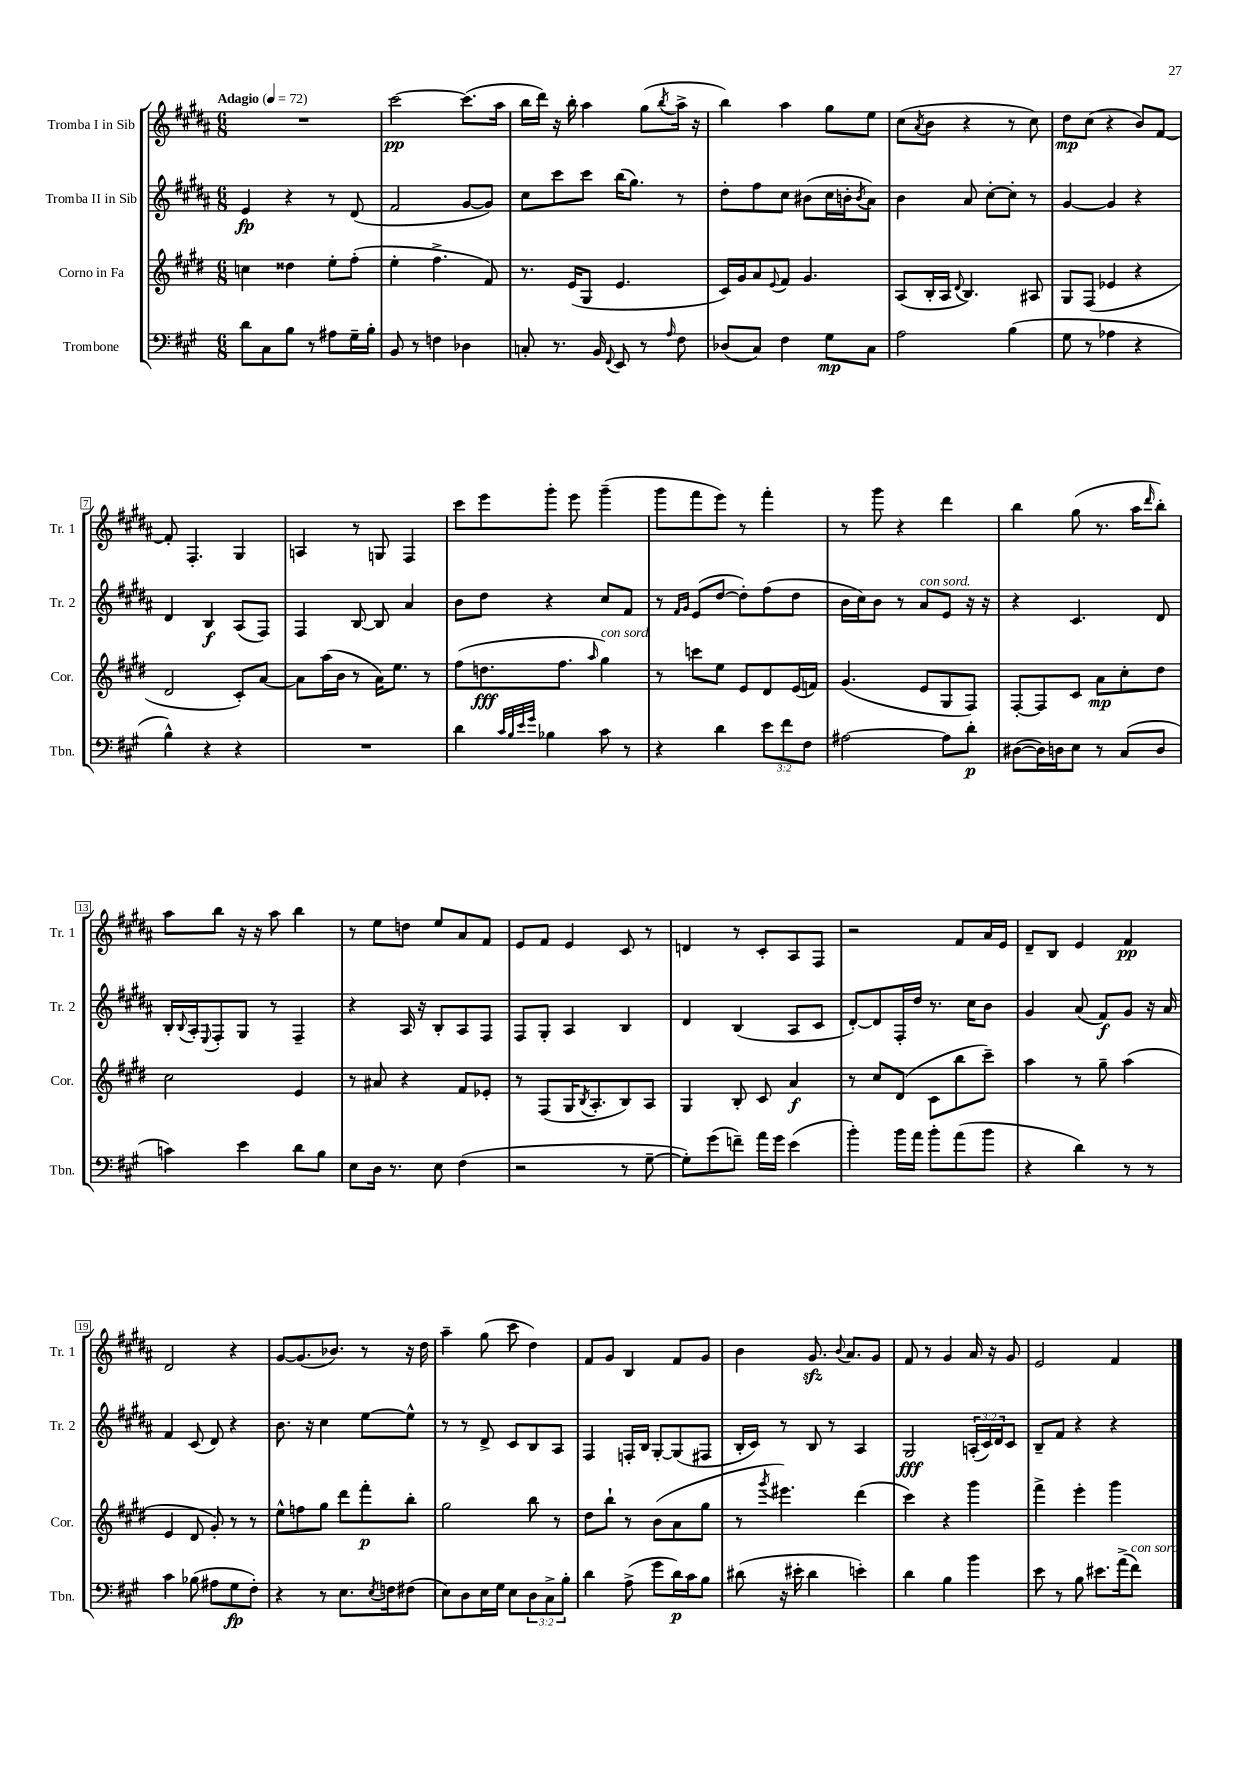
<<
\new StaffGroup <<
\new Staff = "s0" \with { instrumentName = "Tromba I in Sib" shortInstrumentName = "Tr. 1" } {
    \clef treble \key b \major \numericTimeSignature \time 6/8 \tempo "Adagio" 4 = 72
    R2. |
    cis'''2~\pp cis'''8.( ais''16 |
    b''16 dis'''16) r16 b''16-. ais''4 gis''8( \acciaccatura { b''8 } ais''16-> r16 |
    b''4) ais''4 gis''8 e''8 |
    cis''8( \acciaccatura { ais'8 } b'8 r4 r8 cis''8) |
    dis''8\mp cis''8( r4 b'8) fis'8~ |
    fis'8-. fis4.-. gis4 |
    a4 r8 g8 fis4 |
    cis'''8 e'''8 gis'''8-. e'''8 gis'''4--( |
    gis'''8 fis'''8 e'''8) r8 fis'''4-. |
    r8 gis'''8 r4 dis'''4 |
    b''4 gis''8( r8. ais''16 \grace { dis'''16 } b''8-.) |
    ais''8 b''8 r16 r16 ais''8 b''4 |
    r8 e''8 d''8 e''8 ais'8 fis'8 |
    e'8 fis'8 e'4 cis'8 r8 |
    d'4 r8 cis'8-. ais8 fis8 |
    r2 fis'8 ais'16 e'16 |
    dis'8-- b8 e'4 fis'4\pp |
    dis'2 r4 |
    gis'8~ gis'8.( bes'8.) r8 r16 dis''16 |
    ais''4-- gis''8( cis'''8 dis''4) |
    fis'8 gis'8 b4 fis'8 gis'8 |
    b'4 gis'8.\sfz \appoggiatura { b'8 } ais'8. gis'8 |
    fis'8 r8 gis'4 ais'16 r16 gis'8 |
    e'2 fis'4 \bar "|." |
}
\new Staff = "s1" \with { instrumentName = "Tromba II in Sib" shortInstrumentName = "Tr. 2" } {
    \clef treble \key b \major \numericTimeSignature \time 6/8 \override Staff.TupletNumber.text = #tuplet-number::calc-fraction-text
    e'4\fp r4 r8 dis'8( |
    fis'2 gis'8~ gis'8) |
    cis''8 cis'''8 cis'''8 b''16( gis''8.) r8 |
    dis''8-. fis''8 cis''8 bis'8( cis''16 b'16-. \acciaccatura { b'8 } ais'8) |
    b'4 ais'8 cis''8~-. cis''8-. r8 |
    gis'4~ gis'4 r4 |
    dis'4 b4\f ais8( fis8) |
    fis4 b8~ b8 ais'4 |
    b'8 dis''8 r4 cis''8 fis'8 |
    r8 \grace { fis'16 gis'16 } e'8( dis''8~ dis''8-.) fis''8( dis''8 |
    b'16 cis''16) b'8 r8 ais'8^\markup { \italic "con sord." } e'8 r16 r16 |
    r4 cis'4. dis'8 |
    b16-. \appoggiatura { b8 } ais16-. \appoggiatura { e8 } fis8-. gis8 r8 fis4-- |
    r4 ais16 r16 b8-. ais8 fis8 |
    fis8 gis8-. ais4 b4 |
    dis'4 b4( ais8 cis'8 |
    dis'8~-.) dis'8 fis16-. dis''16 r8. cis''16 b'8 |
    gis'4 ais'8( fis'8\f) gis'8 r16 ais'16 |
    fis'4 cis'8( dis'8) r4 |
    b'8. r16 cis''4 e''8~ e''8-^ |
    r8 r8 dis'8-> cis'8 b8 ais8 |
    fis4 f16-. b16 gis8~-. gis8( fis8 |
    b16-. cis'16) r8 b8 r8 ais4 |
    gis2\fff \tuplet 3/2 { a16-.( cis'16) dis'16 } cis'8 |
    b8-- fis'8 r4 r4 \bar "|." |
}
\new Staff = "s2" \with { instrumentName = "Corno in Fa" shortInstrumentName = "Cor." } {
    \clef treble \key e \major \numericTimeSignature \time 6/8
    c''4 disis''4 e''8-. fis''8-.( |
    e''4-. fis''4.-> fis'8) |
    r8. e'16( gis8 e'4. |
    cis'16) gis'16 a'8 \appoggiatura { e'8 } fis'8 gis'4. |
    a8( b16-. a16 \appoggiatura { dis'8 } b4.) ais8 |
    gis8 fis8( ees'4 r4 |
    dis'2 cis'8-.) a'8~ |
    a'8 a''16( b'16 r8 a'16) e''8. r8 |
    fis''8( d''8.\fff fis''8. \grace { a''16 } gis''4^\markup { \italic "con sord." }) |
    r8 c'''8 e''8 e'8 dis'8 e'16( f'16) |
    gis'4.( e'8 gis8 fis8) |
    fis8~-. fis8 cis'8 a'8\mp cis''8-. dis''8 |
    cis''2 e'4 |
    r8 ais'8 r4 fis'8 ees'8-. |
    r8 fis8( gis16 \acciaccatura { b8 } a8.-. b8) a8 |
    gis4 b8-. cis'8 a'4\f |
    r8 cis''8 dis'8( cis'8 b''8 cis'''8--) |
    a''4 r8 gis''8-- a''4( |
    e'4 dis'8 gis'8-.) r8 r8 |
    e''8-^ f''8 gis''8 dis'''8 fis'''8-.\p b''8-. |
    gis''2 b''8 r8 |
    dis''8 b''8-! r8 b'8( a'8 gis''8 |
    r8 \acciaccatura { gis'''8 } eis'''4.) dis'''4( |
    cis'''4) r4 gis'''4 |
    fis'''4-> e'''4-. gis'''4 \bar "|." |
}
\new Staff = "s3" \with { instrumentName = "Trombone" shortInstrumentName = "Tbn." } {
    \clef bass \key a \major \numericTimeSignature \time 6/8 \override Staff.TupletNumber.text = #tuplet-number::calc-fraction-text
    d'8 cis8 b8 r8 ais8 gis16-- b16-. |
    b,8 r8 f4 des4 |
    c8-. r8. b,16 \appoggiatura { fis,8 } e,8 r8 \grace { a16 } fis8 |
    des8( cis8) fis4 gis8\mp cis8 |
    a2 b4( |
    gis8 r8 aes4 r4 |
    b4-^) r4 r4 |
    R2. |
    d'4 \grace { cis'32 b32 e'32 gis'32 } bes4 cis'8 r8 |
    r4 d'4 \tuplet 3/2 { e'8 fis'8 fis8 } |
    ais2~ ais8 d'8-.\p |
    dis8~( dis16) d16 e8 r8 cis8( d8 |
    c'4) e'4 d'8 b8 |
    e8 d16 r8. e8 fis4( |
    r2 r8 gis8~-- |
    gis8-.) gis'8( f'8--) a'16 gis'16 e'4( |
    b'4-.) b'16 a'16 b'8-. a'8( b'8 |
    r4 d'4) r8 r8 |
    cis'4 bes8( ais8 gis8\fp fis8-.) |
    r4 r8 e8. \acciaccatura { e8 } f16 fis8( |
    e8) d8 e16 gis16 e8 \tuplet 3/2 { d8 cis8-> b8-. } |
    d'4 a8->( gis'8 d'16\p) cis'16 b8 |
    dis'8( r16 eis'16-. dis'4 e'4-.) |
    d'4 b4 b'4 |
    e'8 r8 b8 eis'8. a'16->( fis'8^\markup { \italic "con sord." }) \bar "|." |
}
>>
>>
\layout { \context { \Score \override BarNumber.stencil = #(make-stencil-boxer 0.1 0.3 ly:text-interface::print) } }
